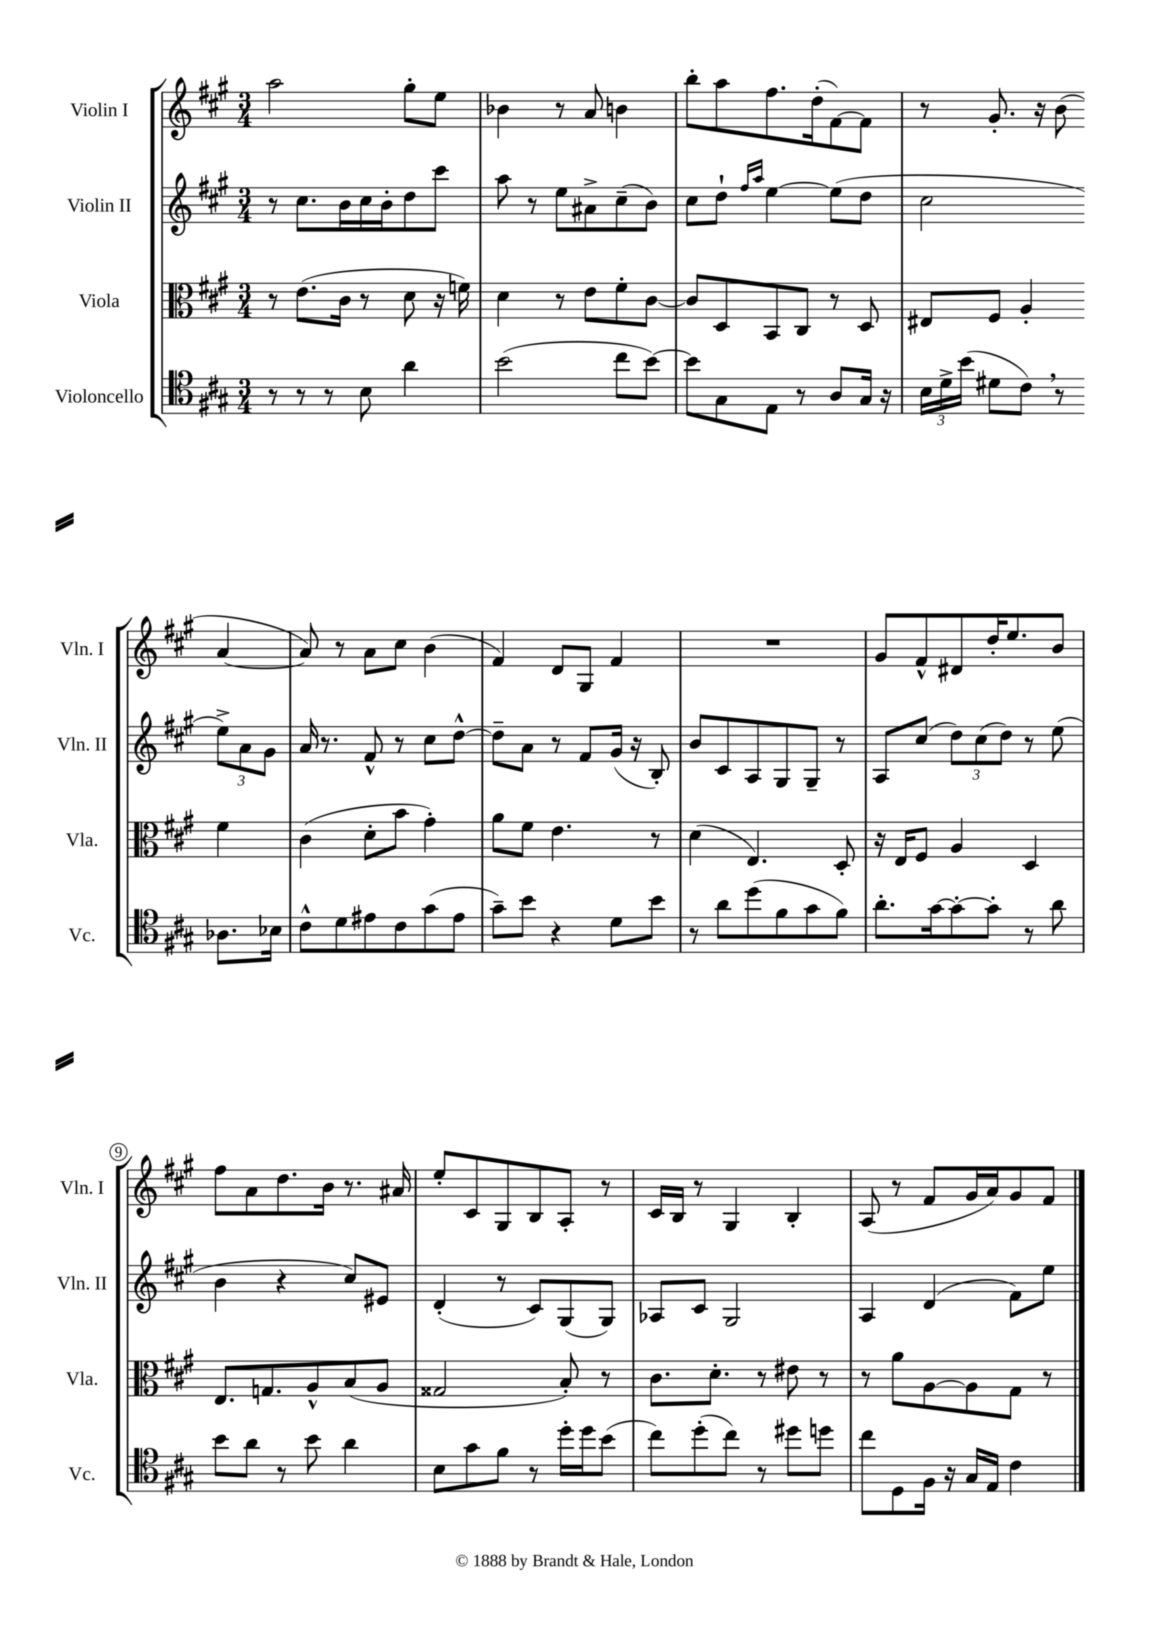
<<
\new StaffGroup <<
\new Staff = "s0" \with { instrumentName = "Violin I" shortInstrumentName = "Vln. I" } {
    \clef treble \key a \major \numericTimeSignature \time 3/4
    \autoBeamOff a''2 gis''8[-. e''8] |
    bes'4 r8 a'8 b'4 |
    b''8[-. a''8 fis''8. d''16-.( fis'8~) fis'8] |
    r8 gis'8.-. r16 b'8( a'4~ |
    a'8) r8 a'8[ cis''8] b'4( |
    fis'4) d'8[ gis8] fis'4 |
    R2. |
    gis'8[ fis'8-^ dis'8 d''16-. e''8. b'8] |
    fis''8[ a'8 d''8. b'16] r8. ais'16 |
    e''8[-. cis'8 gis8 b8 a8]-. r8 |
    cis'16[ b16] r8 gis4 b4-. |
    a8( r8 fis'8[ gis'16 a'16) gis'8 fis'8] \bar "|." |
}
\new Staff = "s1" \with { instrumentName = "Violin II" shortInstrumentName = "Vln. II" } {
    \clef treble \key a \major \numericTimeSignature \time 3/4
    \autoBeamOff r8 cis''8.[ b'16 cis''16 b'16-. d''8 cis'''8] |
    a''8 r8 e''8[ ais'8-> cis''8--( b'8]) |
    cis''8[ d''8]-! \grace { fis''16[ a''16] } e''4~ e''8[( d''8] |
    cis''2 \tuplet 3/2 { e''8[->) a'8 gis'8] } |
    a'16 r8. fis'8-^ r8 cis''8[ d''8]~-^ |
    d''8[-- a'8] r8 fis'8[ gis'16]( r16 b8-.) |
    b'8[ cis'8 a8 gis8 gis8]-- r8 |
    a8[ cis''8]( \tuplet 3/2 { d''8[) cis''8( d''8]) } r8 e''8( |
    b'4 r4 cis''8[) eis'8] |
    d'4-.( r8 cis'8[) gis8( gis8]) |
    aes8[ cis'8] gis2 |
    a4 d'4( fis'8[) e''8] \bar "|." |
}
\new Staff = "s2" \with { instrumentName = "Viola" shortInstrumentName = "Vla." } {
    \clef alto \key a \major \numericTimeSignature \time 3/4
    \autoBeamOff r8 e'8.[( cis'16] r8 d'8 r16 f'16) |
    d'4 r8 e'8[ fis'8-. cis'8]~ |
    cis'8[ d8 b,8 cis8] r8 d8 |
    eis8[ fis8] a4-. fis'4 |
    cis'4( d'8[-. b'8] gis'4-.) |
    a'8[ fis'8] e'4. r8 |
    d'4( e4.) d8-. |
    r16 e16[ fis8] a4 d4 |
    e8.[ g8. a8-^ b8( a8] |
    gisis2 b8-.) r8 |
    cis'8.[ d'8.]-. r8 eis'8 r8 |
    r8 a'8[ a8~ a8 gis8] r8 \bar "|." |
}
\new Staff = "s3" \with { instrumentName = "Violoncello" shortInstrumentName = "Vc." } {
    \clef tenor \key a \major \numericTimeSignature \time 3/4
    \autoBeamOff r8 r8 r8 b8 a'4 |
    b'2( cis''8[ b'8]~) |
    b'8[ gis8 e8] r8 a8[ gis16] r16 |
    \tuplet 3/2 { b16[ d'16-> b'16]( } dis'8[ cis'8]) \breathe r8 aes8.[ bes16] |
    cis'8[-^ d'8 eis'8 cis'8 gis'8( eis'8] |
    gis'8[--) b'8] r4 d'8[ b'8] |
    r8 a'8[ d''8( fis'8 gis'8 fis'8]) |
    a'8.[-. gis'16~ gis'8~-. gis'8]-. r8 a'8 |
    b'8[ a'8] r8 b'8 a'4 |
    b8[ gis'8 fis'8] r8 d''16[-. d''16 b'8]( |
    cis''8[) d''8-.( cis''8]) r8 dis''8[ d''8] |
    cis''8[ d8 fis16] r16 gis16[ e16] cis'4 \bar "|." |
}
>>
>>
\layout { \context { \Score \override BarNumber.stencil = #(make-stencil-circler 0.1 0.3 ly:text-interface::print) } }
